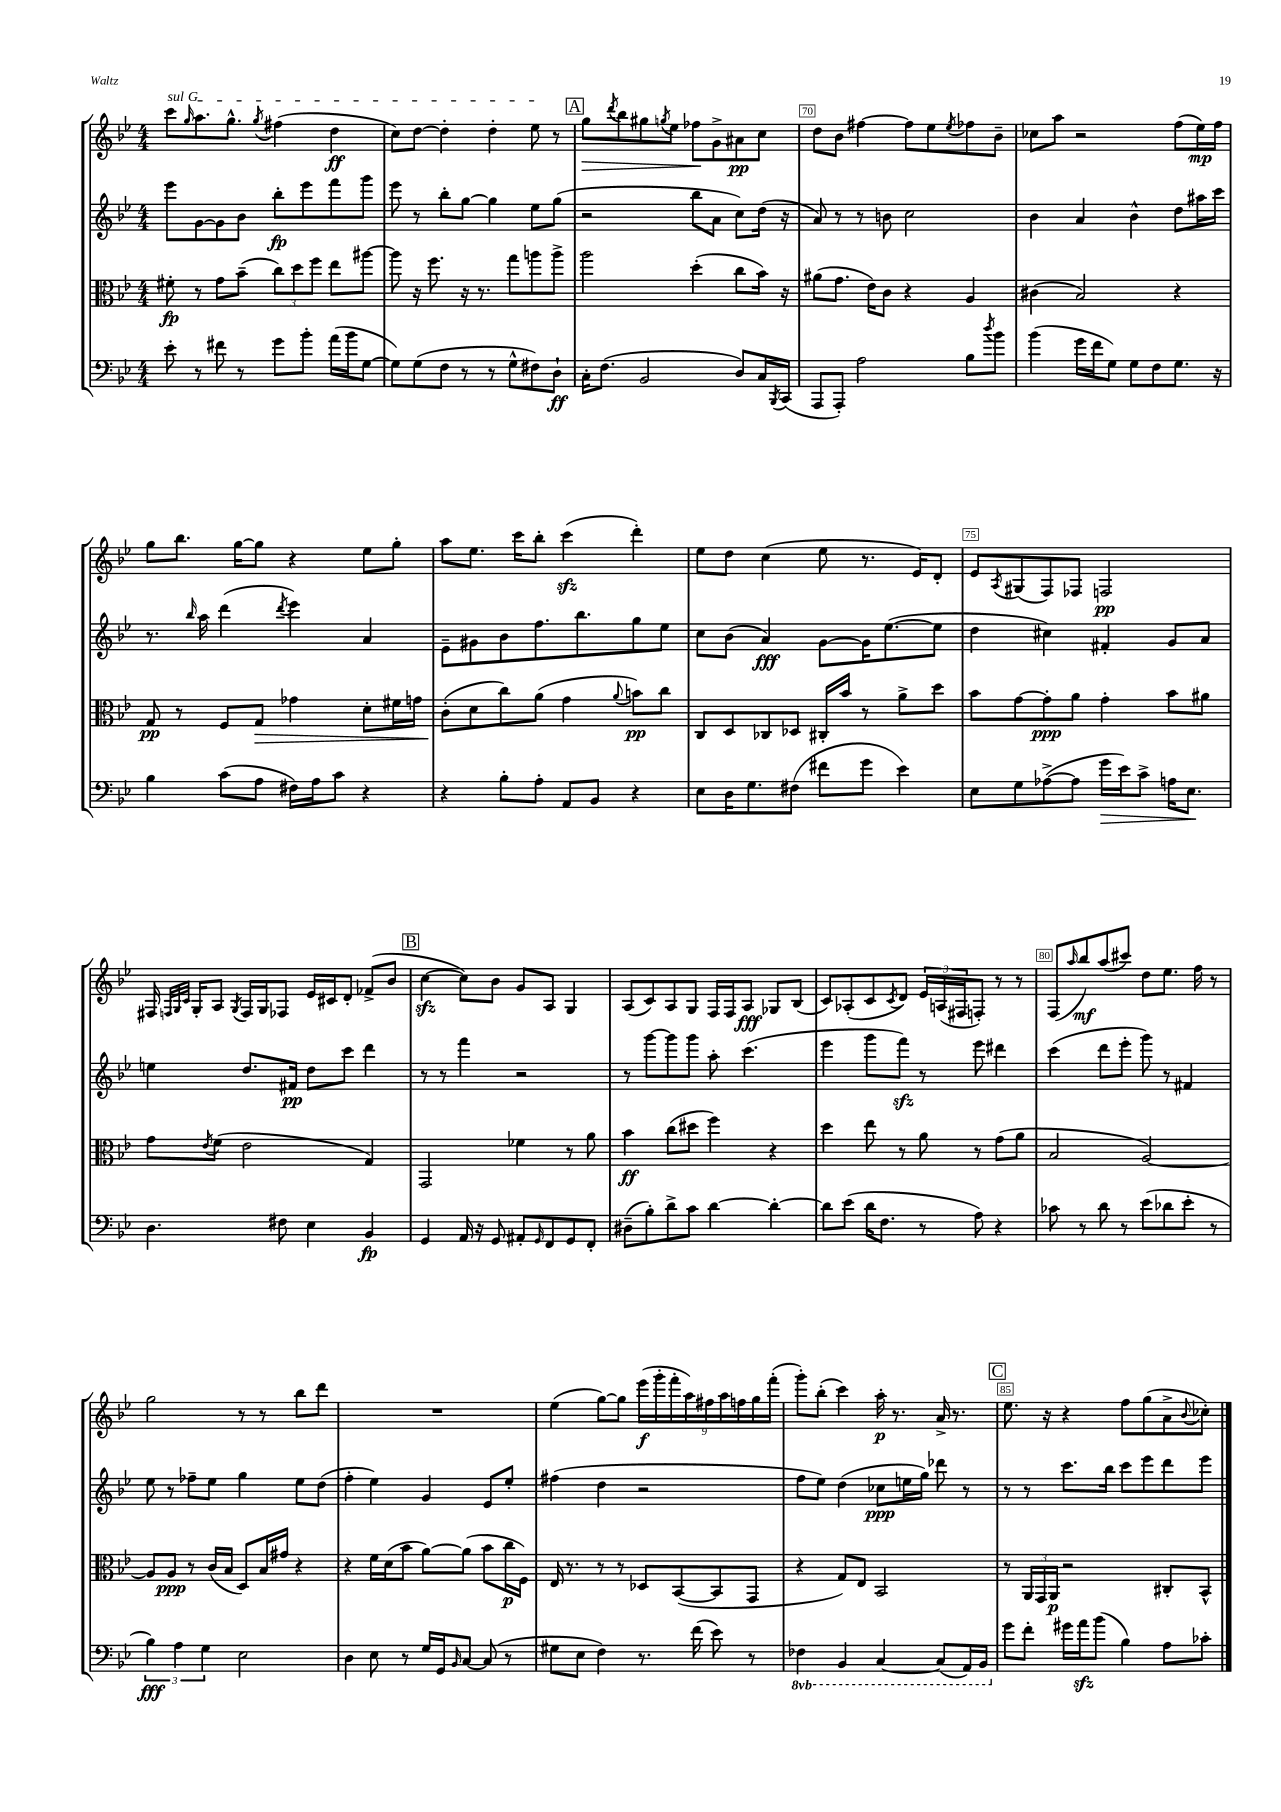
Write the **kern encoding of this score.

**kern	**kern	**kern	**kern
*staff4	*staff3	*staff2	*staff1
*clefF4	*clefC3	*clefG2	*clefG2
*k[b-e-]	*k[b-e-]	*k[b-e-]	*k[b-e-]
*M4/4	*M4/4	*M4/4	*M4/4
8e-'\	8f#'\	8eee-\L	8ccc\L
.	.	.	16qqgg/
8r	8r	[8g\	8.aa\
8f#\	8g\L	8g\]	.
.	.	.	8.gg^^\J
8r	(8b-~\J	8b-\J	.
.	.	.	8qgg/
8g\L	12cc\L)	8bb-'\L	(4ff#\
.	12dd\	.	.
8b-'\J	.	8eee-\	.
.	12ff\J	.	.
(16a\LL	8ee-\L	8fff\	4dd\
16b-\J	.	.	.
[8G\J	[8aa#\J	8ggg\J	.
=	=	=	=
8G\]L)	8aa#\]	8eee-\	8cc\L)
(8G\	16r	8r	[8dd\J
.	8.ff\	.	.
8F\J	.	8bb-'\L	4dd'\]
8r	16r	[8gg\J	.
.	8.r	.	.
8r	.	4gg\]	4dd'\
8G^^\L	8gg\L	.	.
8F#\)	8aa\	8ee-\L	8ee-\
8D`\J	8aa^\J	(8gg\J	8r
=	=	=	=
16C'\LK	2aa\	2r	8gg\L
(8.F\J	.	.	.
.	.	.	8qddd/
.	.	.	8bb-\
2BB-/	.	.	8gg#\
.	.	.	8qgg/
.	.	.	8ee-\J
.	(4dd'\	8bb-\L	8ff-\L
.	.	8a\J	8g^\
8D/L)	8cc\L	8cc\L)	8a#\
16C/L	16b-\Jk)	(16dd\Jk	8cc\J
8qBBB-/	.	.	.
(16CC/JJ	16r	16r	.
=	=	=	=
8AAA/L	(8a#\L	8a/)	8dd\L
8AAA'/J)	8.g\J	8r	8b-\J
2A\	.	8r	[4ff#\
.	16e-\LK)	.	.
.	8c\J	8b\	.
.	4r	2cc\	8ff#\]L
.	.	.	8ee-\
.	.	.	8qee-/
8B-\L	4A/	.	8ff-\
8qdd/	.	.	.
8b-\J	.	.	8b-~\J
=	=	=	=
(4b-\	(4c#\	4b-\	8cc-\L
.	.	.	8aa\J
16g\LL	2B-/)	4a/	2r
16f\J	.	.	.
8G\J)	.	.	.
8G\L	.	4b-^^\	.
8F\	.	.	.
8.G\J	4r	8dd\L	(8ff\L
.	.	16aa#\L	16ee-\L)
16r	.	16ccc\JJ	16ff\JJ
=	=	=	=
4B-\	8G/	8.r	8gg\L
.	8r	.	8.bb-\J
.	.	16qqbb-/	.
.	.	16aa\	.
(8c\L	8F/L	(4ddd\	.
.	.	.	[16gg\LK
8A\J	8G/J	.	8gg\]J
.	.	8qddd/	.
16F#\LL)	4g-\	4eee-\)	4r
16A\J	.	.	.
8c\J	.	.	.
4r	8d'\L	4a/	8ee-\L
.	16f#\L	.	8gg'\J
.	16g\JJ	.	.
=	=	=	=
4r	(8c'\L	8e-~\L	8aa\L
.	8d\	8g#\	8.ee-\J
8B-'\L	8cc\)	8b-\	.
.	.	.	16ccc\LK
8A'\J	(8a\J	8.ff\	8bb-'\J
8AA/L	4g\	.	(4ccc\
.	.	8.bb-\	.
8BB-/J	.	.	.
.	8qqa/	.	.
4r	8b\L)	8gg\	4ddd'\)
.	8cc\J	8ee-\J	.
=	=	=	=
8E-\L	8C/L	8cc\L	8ee-\L
16D\K	8D/	(8b-\J	8dd\J
8.G\	.	.	.
.	8C-/	4a/)	(4cc\
(8F#\J	8D-/J	.	.
8f#\L	16C#'/LL	[8g\L	8ee-\
.	16b-/JJ	.	.
8g\J	8r	16g\]K	8.r
.	.	([8.ee-\	.
4e-\)	8a^\L	.	.
.	.	.	16e-/LK)
.	8dd\J	8ee-\]J	8d'/J
=	=	=	=
8E-\L	8b-\L	4dd\	8e-/L
.	.	.	8qA/
8G\	[8g\	.	(8G#/
([8A-^\	8g'\]	4cc#\)	8F/)
8A-\]J	8a\J	.	8F-/J
16g\LL	4g'\	4f#'/	2F/
16e-\J)	.	.	.
8c^\J	.	.	.
16A\LK	8b-\L	8g/L	.
8.E-\J	.	.	.
.	8a#\J	8a/J	.
=	=	=	=
4.D\	8g\L	4ee\	16F#/
.	.	.	32qqF/LLL
.	.	.	32qqG/
.	.	.	32qqc/JJJ
.	.	.	16G'/LK
.	8qe-/	.	.
.	(8f\J	.	8A/J
.	.	.	8qG/
.	2e-\	8.dd/L	16F/LL
.	.	.	16G/J
8F#\	.	.	8F-/J
.	.	16f#/Jk	.
4E-\	.	8dd\L	16e-/LL
.	.	.	16c#/J
.	.	8ccc\J	8d'/J
4BB-/	4G/)	4ddd\	(8f-^/L
.	.	.	8b-/J
=	=	=	=
4GG/	2GG/	8r	[4cc\
.	.	8r	.
16AA/	.	4fff\	8cc\]L)
16r	.	.	.
8GG/	.	.	8b-\J
8AA#'/L	4f-\	2r	8g/L
16qqGG/	.	.	.
8FF/	.	.	8A/J
8GG/	8r	.	4G/
8FF'/J	8a\	.	.
=	=	=	=
(8D#~\L	4b-\	8r	(8A/L
8B-'\)	.	[8ggg\L	8c/)
8d^\	(8cc\L	8ggg\]	8A/
8c\J	8dd#\J	8ggg\J	8G/J
[4d\	4ff\)	8aa'\	16F/LL
.	.	.	16F/J
.	.	(4.ccc\	8A/J
4d'\_	4r	.	8G-/L
.	.	.	(8B-/J
=	=	=	=
8d\]L	4dd\	4eee-\	8c/L)
(8e-\J	.	.	(8A-'/
16d\LK	8ee-\	8ggg\L	8c/
8.F\J	.	.	.
.	.	.	8qc/
.	8r	8fff\J)	8d/J)
8r	8a\	8r	24e-/LL
.	.	.	(24A/
.	.	.	24F#/J
8A\)	8r	8eee-\	8F'/J)
4r	(8g\L	4ddd#\	8r
.	8a\J	.	8r
=	=	=	=
8c-\	2B-/	(4ccc\	(8F/L
.	.	.	16qqaa/
8r	.	.	8bb-/)
8d\	.	8ddd\L	(8aa/
8r	.	8eee-'\J	8ccc#/J)
(8e-\L	[2A/)	8ggg\)	8dd\L
8d-\	.	8r	8.ee-\J
8e-'\J	.	4f#/	.
.	.	.	16ff\
8r	.	.	8r
=	=	=	=
6B-\)	8A/]L	8ee-\	2gg\
.	8A/J	8r	.
6A\	.	.	.
.	8r	8ff-~\L	.
6G\	.	.	.
.	(16c/LL	8ee-\J	.
.	16B-/JJ	.	.
2E-\	8D/L)	4gg\	8r
.	16B-/L	.	8r
.	16g#/JJ	.	.
.	4r	8ee-\L	8bb-\L
.	.	(8dd\J	8ddd\J
=	=	=	=
4D\	4r	4ff'\	1r
8E-\	16f\LL	4ee-\)	.
.	(16d\J	.	.
8r	8b-\J	.	.
16G/LL	[8a\L)	4g/	.
16GG/J	.	.	.
16qqBB-/	.	.	.
[8C/J	(8a\]J	.	.
(8C/]	8b-\L	8e-/L	.
8r	16cc\L	8ee-'/J	.
.	16F\JJ)	.	.
=	=	=	=
8G#\L	16E-/	(4ff#\	(4ee-\
.	8.r	.	.
8E-\J	.	.	.
4F\)	8r	4dd\	[8gg\L)
.	8r	.	8gg\]J
8.r	8D-/L	2r	(18eee-\LL
.	.	.	18ggg'\
.	.	.	18fff'\
.	([8BB-/	.	.
.	.	.	18aa\)
(16f\	.	.	.
.	.	.	18ff#\
8e-\)	8BB-/]	.	.
.	.	.	18aa\
.	.	.	18ff\
8r	8GG/J	.	.
.	.	.	18gg\
.	.	.	(18fff'\JJ
=	=	=	=
4FF-\	4r	8ff\L	8ggg'\L)
.	.	8ee-\J)	(8bb-'\J
4BBB-/	8G/L)	(4dd\	4ccc\)
.	8E-/J	.	.
[4CC/	2BB-/	8cc-\L	16aa'\
.	.	.	8.r
.	.	16ee\L	.
.	.	16gg\JJ)	.
(8CC/]L	.	8ddd-\	16a^/
.	.	.	8.r
16AAA/L)	.	8r	.
16BBB-/JJ	.	.	.
=	=	=	=
8g\L	8r	8r	8.ee-\
8f'\J	24AA/LL	8r	.
.	24GG/	.	.
.	.	.	16r
.	24AA/JJ	.	.
16g#\LL	2r	8.ccc\L	4r
16a\J	.	.	.
(8b-\J	.	.	.
.	.	16bb-\Jk	.
4B-\)	.	8ccc\L	8ff\L
.	.	8eee-\	(8gg\
8A\L	8C#'/L	8ddd\	8a^\
.	.	.	8qqb-/
8c-'\J	8BB-^^/J	8eee-\J	8cc-'\J)
==	==	==	==
*-	*-	*-	*-
